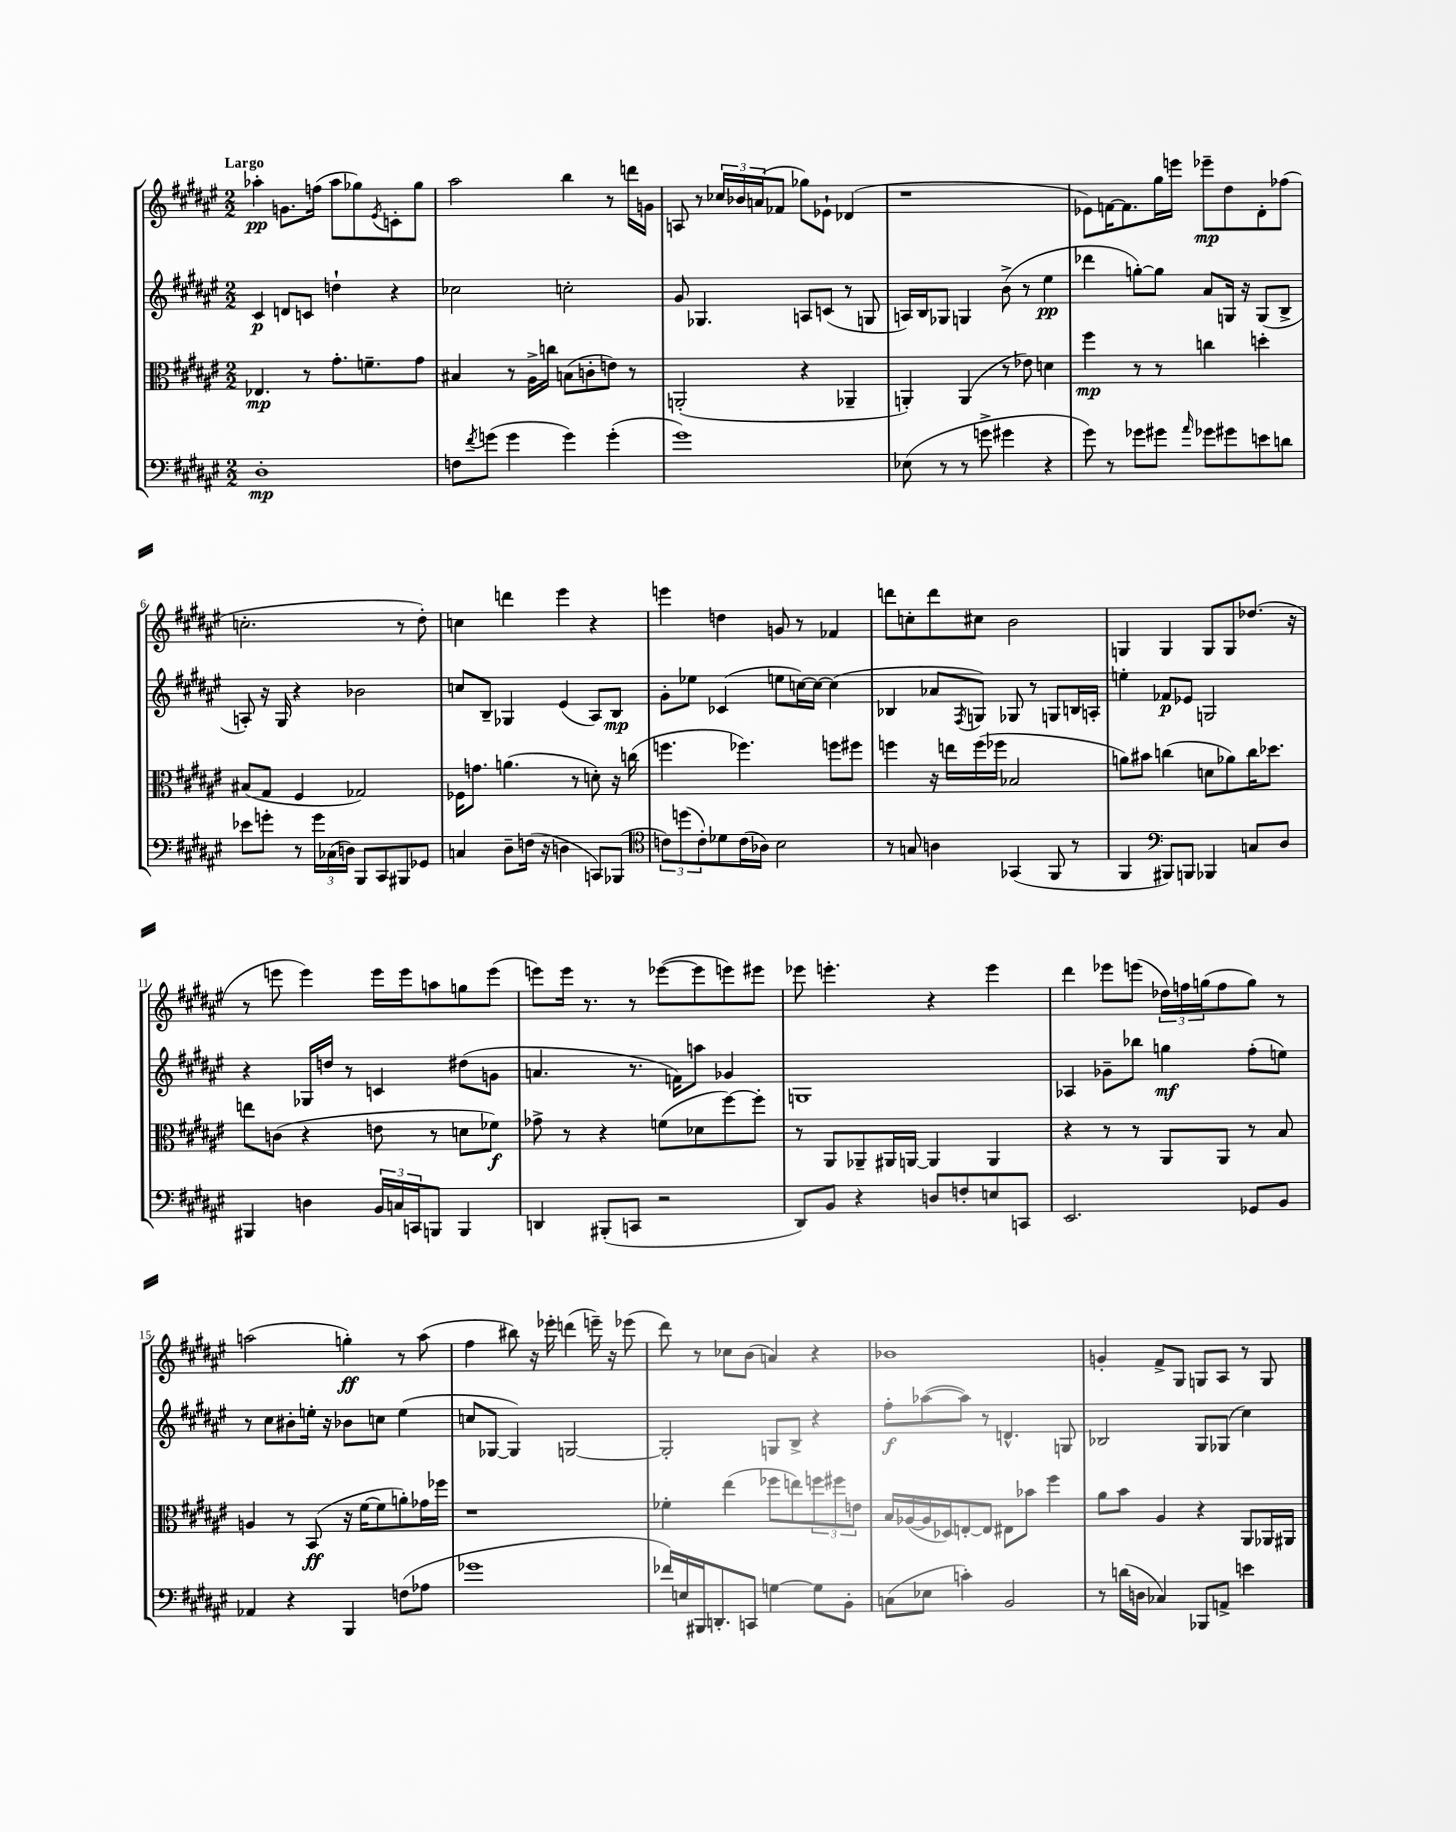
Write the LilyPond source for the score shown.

<<
\new StaffGroup <<
\new Staff = "s0" {
    \clef treble \key fis \major \numericTimeSignature \time 2/2 \tempo "Largo"
    aes''4-.\pp g'8. f''16( aes''8 ges''8) \acciaccatura { eis'8 } c'8-. ges''8 |
    ais''2 b''4 r8 d'''16 g'16 |
    a8 r8 \tuplet 3/2 { ces''16 bes'16 a'16( } fes'8 ges''8) ees'8-! des'4( |
    r1 |
    ees'8) f'16~ f'8. gis''16 e'''16 ees'''8--\mp dis''8 dis'8-. fes''8( |
    c''2.-. r8 dis''8-.) |
    c''4 d'''4 eis'''4 r4 |
    e'''4 d''4 g'8 r8 fes'4 |
    d'''8 c''8-. d'''8 cis''8 b'2 |
    g4 g4 g8 g8 des''8.( r16 |
    r8 e'''8 e'''4) e'''16 e'''16 a''8 g''8 e'''8( |
    e'''8) e'''16 r8. r8 ees'''8~( ees'''8 e'''8) eis'''8 |
    ees'''8 e'''4.-. r4 e'''4 |
    dis'''4 ees'''8 e'''8( \tuplet 3/2 { des''16) f''16 g''16( } f''8 g''8) r8 |
    a''2( g''4-.\ff) r8 a''8( |
    fis''4 bis''8) r16 ees'''16-. d'''4( e'''16--) r16 ees'''8( |
    dis'''8) r8 ces''8 b'8( a'4) r4 |
    bes'1 |
    g'4-. fis'8-> gis8 g8 ais8 r8 g8 \bar "|." |
}
\new Staff = "s1" {
    \clef treble \key fis \major \numericTimeSignature \time 2/2
    cis'4\p d'8 c'8 d''4-! r4 |
    ces''2 c''2-. |
    gis'8 ges4. a8 c'8( r8 g8 |
    a16) b16 ges8 g4 b'8->( r8 eis''4\pp |
    des'''4 g''8~-.) g''8 ais'8 g16 r16 g8( b8-> |
    a8-.) r16 gis16 r4 bes'2 |
    c''8 b8-- ges4 eis'4( ais8) b8\mp |
    gis'8-. ees''8 ces'4( e''8 c''16~) c''16~ c''4( |
    bes4 aes'8 \acciaccatura { fis8 } g8) ges8 r8 g8 b16 a16-. |
    e''4-. fes'8\p ees'8 g2 |
    r4 ges16 d''16 r8 c'4 dis''8( g'8 |
    a'4. r8. f'16) a''8 ges'4 |
    g1 |
    aes4 ges'8-- bes''8 g''4\mf fis''8-.( e''8) |
    r8 cis''8 bis'8-. e''16-. r16 bes'8 c''8 e''4( |
    c''8 ges8~ ges4) g2~ |
    g2-. g8 b8-> r4 |
    fis''8-.\f aes''8~( aes''8) r8 d'4.-^ g8 |
    bes2 gis8 ges8( cis''4) \bar "|." |
}
\new Staff = "s2" {
    \clef alto \key fis \major \numericTimeSignature \time 2/2
    ees4.\mp r8 gis'8.-. f'8.-- gis'8 |
    bis4 r8 ais16-> c''16 b8( c'8-. e'8) r8 |
    a,2-.( r4 aes,4-- |
    a,4-.) a,4( r8 ees'8) d'4 |
    fis''4\mp r8 r8 c''4 d''4-. |
    bis8( gis8 fis4 ges2) |
    fes16 g'8. a'4.( r8 d'8-.) r16 c''16( |
    f''4. fes''4.) f''8 fis''8 |
    f''4 r16 e''16 f''16( fes''16 bes2 |
    a'8) bis'8 c''4( d'8 aes'8) c''16 des''8. |
    e''8 c'8( r4 e'8 r8 d'8 fes'8\f) |
    ges'8-> r8 r4 f'8( des'8 fis''8~) fis''8-. |
    r8 ais,8 aes,8-- ais,16 a,16~ a,4 a,4 |
    r4 r8 r8 ais,8 ais,8 r8 b8 |
    a4 r8 b,8\ff( r16 fis'16~ fis'8 a'8-.) ges'16 fes''16 |
    r1 |
    fes'4-. eis''4( fes''8 e''8) \tuplet 3/2 { f''8 fis''8 e'8 } |
    b16 aes16~( aes16 des16) e8~-. e8 eis8 bes'8 fis''4 |
    ais'8 b'8 ais4 r4 ais,8 aes,16 ais,16 \bar "|." |
}
\new Staff = "s3" {
    \clef bass \key fis \major \numericTimeSignature \time 2/2
    dis1-.\mp |
    f8 \acciaccatura { fis'8 } g'8( g'4 g'4) g'4-.( |
    gis'1) |
    ees8( r8 r8 g'8-> gis'4 r4 |
    gis'8) r8 ges'8 gis'8 \grace { ais'16 } ges'8 gis'8 e'8 d'8 |
    ees'8 g'8-. r8 \tuplet 3/2 { g'16 ces16( d16) } b,,8 cis,8 bis,,8 ges,8 |
    c4 dis8-- f16( r16 d4 c,8) bes,,8( |
    \clef tenor \tuplet 3/2 { c'8) d''8( c'8-.) } des'8 c'16( aes16) b2 |
    r8 g8 a4 ges,4( fis,8 r8 |
    fis,4 \clef bass bis,,8) b,,8 bes,,4 c8 dis8 |
    bis,,4 d4 \tuplet 3/2 { b,16 c16 c,16 } b,,8 b,,4 |
    d,4 bis,,8-.( c,8 r2 |
    dis,8) b,8 r4 d8 f8-. e8 c,8 |
    eis,2. ges,8 b,8 |
    aes,4 r4 b,,4 f8( aes8 |
    ges'1 |
    fes'16) e16 bis,,16 d,8.-. c,8 g4~ g8 b,8-. |
    c8( ees8 c'4-.) b,2 |
    r8 d'16( d16 ces4) bes,,8 a,8-> e'4 \bar "|." |
}
>>
>>
